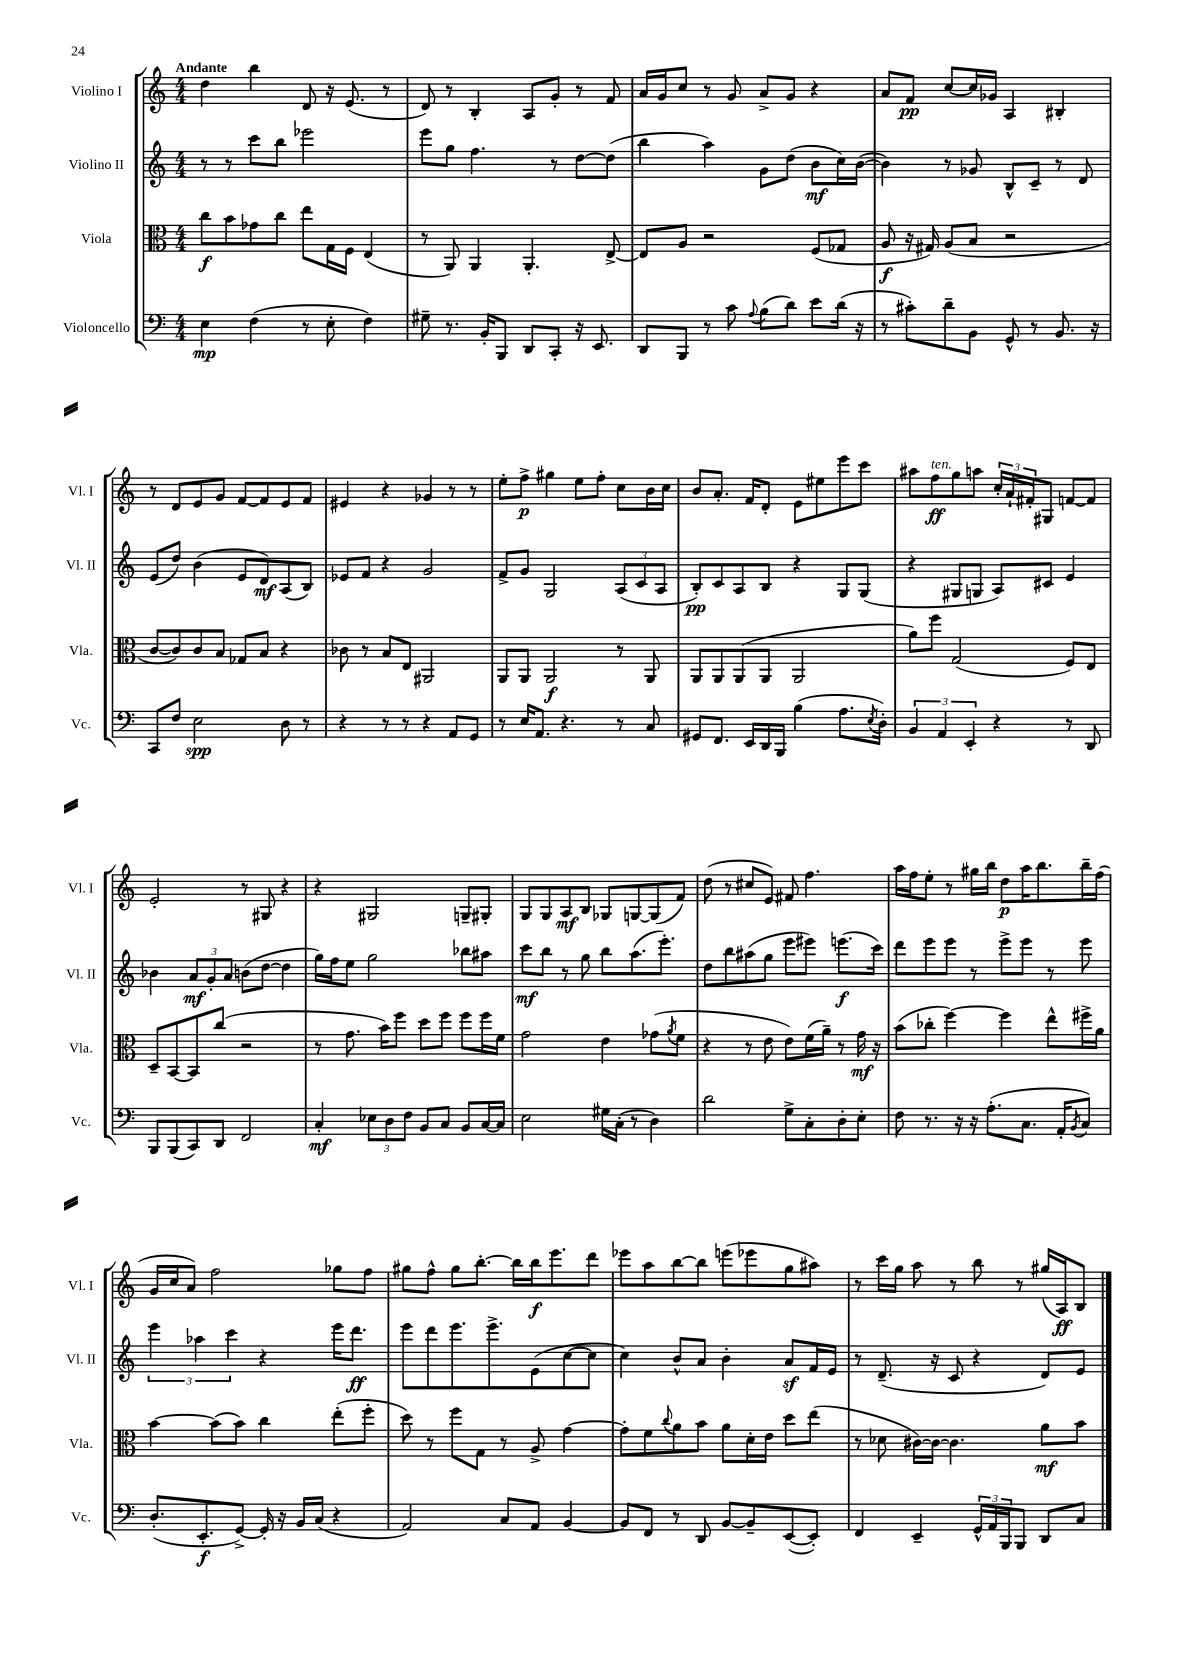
<<
\new StaffGroup <<
\new Staff = "s0" \with { instrumentName = "Violino I" shortInstrumentName = "Vl. I" } {
    \clef treble \key c \major \numericTimeSignature \time 4/4 \tempo "Andante"
    d''4 b''4 d'8 r16 e'8.( r8 |
    d'8) r8 b4-. a8 g'8-. r8 f'8 |
    a'16 g'16 c''8 r8 g'8 a'8-> g'8 r4 |
    a'8 f'8\pp c''8~ c''16 ges'16 a4 bis4-. |
    r8 d'8 e'8 g'8 f'8~ f'8 e'8 f'8 |
    eis'4 r4 ges'4 r8 r8 |
    e''8-. f''8->\p gis''4 e''8 f''8-. c''8 b'16 c''16 |
    b'8 a'8.-. f'16 d'8-. e'8 eis''8 e'''8 c'''8 |
    ais''8 f''8\ff^\markup { \italic "ten." } g''8 a''8 \tuplet 3/2 { c''16-. a'16-! fis'16-. } gis8 f'8~ f'8 |
    e'2-. r8 gis8 r4 |
    r4 gis2 g8-- gis8-. |
    g8 g8 a8\mf b8 ges8 g8~ g8( f'8) |
    d''8( r8 cis''8 e'8) fis'8 f''4. |
    a''16 f''16 e''8-. r8 gis''16 b''16 d''8\p a''16 b''8. b''16-- f''16( |
    g'16 c''16 a'8) f''2 ges''8 f''8 |
    gis''8 f''8-^ gis''8 b''8.~-. b''16 b''16\f e'''8. d'''8 |
    ees'''8 a''8 b''8~ b''8 e'''8( ees'''8 g''8 ais''8) |
    r8 c'''16 g''16 a''8 r8 b''8 r8 gis''16( a16\ff) b8 \bar "|." |
}
\new Staff = "s1" \with { instrumentName = "Violino II" shortInstrumentName = "Vl. II" } {
    \clef treble \key c \major \numericTimeSignature \time 4/4
    r8 r8 c'''8 b''8 ees'''2 |
    e'''8 g''8 f''4. r8 d''8~ d''8( |
    b''4 a''4) g'8 d''8( b'8\mf c''16) b'16~( |
    b'4) r8 ges'8 b8-^ c'8-- r8 d'8 |
    e'8( d''8) b'4( e'8 d'8\mf) a8( b8) |
    ees'8 f'8 r4 g'2 |
    f'8-> g'8 g2 \tuplet 3/2 { a8( c'8 a8 } |
    b8-.\pp) c'8 a8 b8 r4 g8 g8( |
    r4 gis8 g8 a8) cis'8 e'4 |
    bes'4 \tuplet 3/2 { a'8\mf g'8-. a'8 } b'8( d''8~ d''4 |
    g''16) f''16 e''8 g''2 bes''8 ais''8 |
    c'''8\mf b''8 r8 g''8 b''8 a''8.( e'''8.-.) |
    d''8 b''8 ais''8( g''8 e'''8 eis'''8) e'''8.\f( c'''16) |
    d'''8 e'''8 e'''8 r8 e'''8-> e'''8 r8 e'''8 |
    \tuplet 3/2 { e'''4 aes''4 c'''4 } r4 e'''16 d'''8.\ff |
    e'''8 d'''8 e'''8. e'''8.-> e'8( c''8~ c''8 |
    c''4) b'8-^ a'8 b'4-. a'8\sf f'16 e'16 |
    r8 d'8.--( r16 c'8 r4 d'8) e'8 \bar "|." |
}
\new Staff = "s2" \with { instrumentName = "Viola" shortInstrumentName = "Vla." } {
    \clef alto \key c \major \numericTimeSignature \time 4/4
    c''8\f b'8 ges'8 c''8 e''8 g16 f16 e4( |
    r8 a,8) a,4 a,4.-. e8~-> |
    e8 a8 r2 f8( ges8 |
    a8\f r16 gis16) a8( b8 r2 |
    c'8~ c'8) c'8 b8 ges8 b8 r4 |
    ces'8 r8 b8 e8 ais,2 |
    a,8 a,8 a,2\f r8 a,8 |
    a,8 a,8 a,8( a,8 a,2 |
    a'8) f''8 g2( f8) e8 |
    d8-- b,8~ b,8 c''8( r2 |
    r8 g'8. b'16) f''8 d''8 f''8 f''8 f''16 f'16 |
    g'2 e'4 ges'8( \acciaccatura { a'8 } f'8 |
    r4 r8 e'8 e'8) f'16( a'16--) r8 g'16\mf r16 |
    b'8( ces''8-. f''4~) f''4 e''8-^ fis''16-> a'16 |
    b'4~ b'8( b'8) c''4 e''8-.( f''8-. |
    d''8) r8 f''8 g8 r8 a8-> g'4~ |
    g'8-. f'8 \appoggiatura { c''8 } a'8 b'8 a'8 d'16-. e'16 d''8 e''8( |
    r8 des'8 cis'16~) cis'16~ cis'4. a'8\mf b'8 \bar "|." |
}
\new Staff = "s3" \with { instrumentName = "Violoncello" shortInstrumentName = "Vc." } {
    \clef bass \key c \major \numericTimeSignature \time 4/4
    e4\mp f4( r8 e8-. f4) |
    gis8-- r8. b,16-. b,,8 d,8 c,8-. r16 e,8. |
    d,8 b,,8 r8 c'8 \appoggiatura { a8 } b8( d'8) e'8 d'16( r16 |
    r8 cis'8-.) d'8-- b,8 g,8-^ r8 b,8. r16 |
    c,8 f8 e2\spp d8 r8 |
    r4 r8 r8 r4 a,8 g,8 |
    r8 e16 a,8. r4. r8 c8 |
    gis,8 f,8. e,16 d,16 b,,16 b4( a8. \acciaccatura { e8 } d16-.) |
    \tuplet 3/2 { b,4 a,4 e,4-. } r4 r8 d,8 |
    b,,8 b,,8( c,8) d,8 f,2 |
    c4-.\mf \tuplet 3/2 { ees8 d8 f8 } b,8 c8 b,8 c16~ c16 |
    e2 gis16 c16-.( r8 d4) |
    d'2 g8-> c8-. d8-. e8-. |
    f8 r8. r16 r16 a8.-.( c8. a,16-. \acciaccatura { b,8 } c8) |
    d8.-.( e,8.-.\f g,8~->) g,16-. r16 b,16 c16( r4 |
    a,2) c8 a,8 b,4~ |
    b,8 f,8 r8 d,8 b,8~ b,8-- e,8~( e,8-.) |
    f,4 e,4-- \tuplet 3/2 { g,16-^ a,16 b,,16 } b,,8 d,8 c8 \bar "|." |
}
>>
>>
\layout { \context { \Score \remove "Bar_number_engraver" } }
